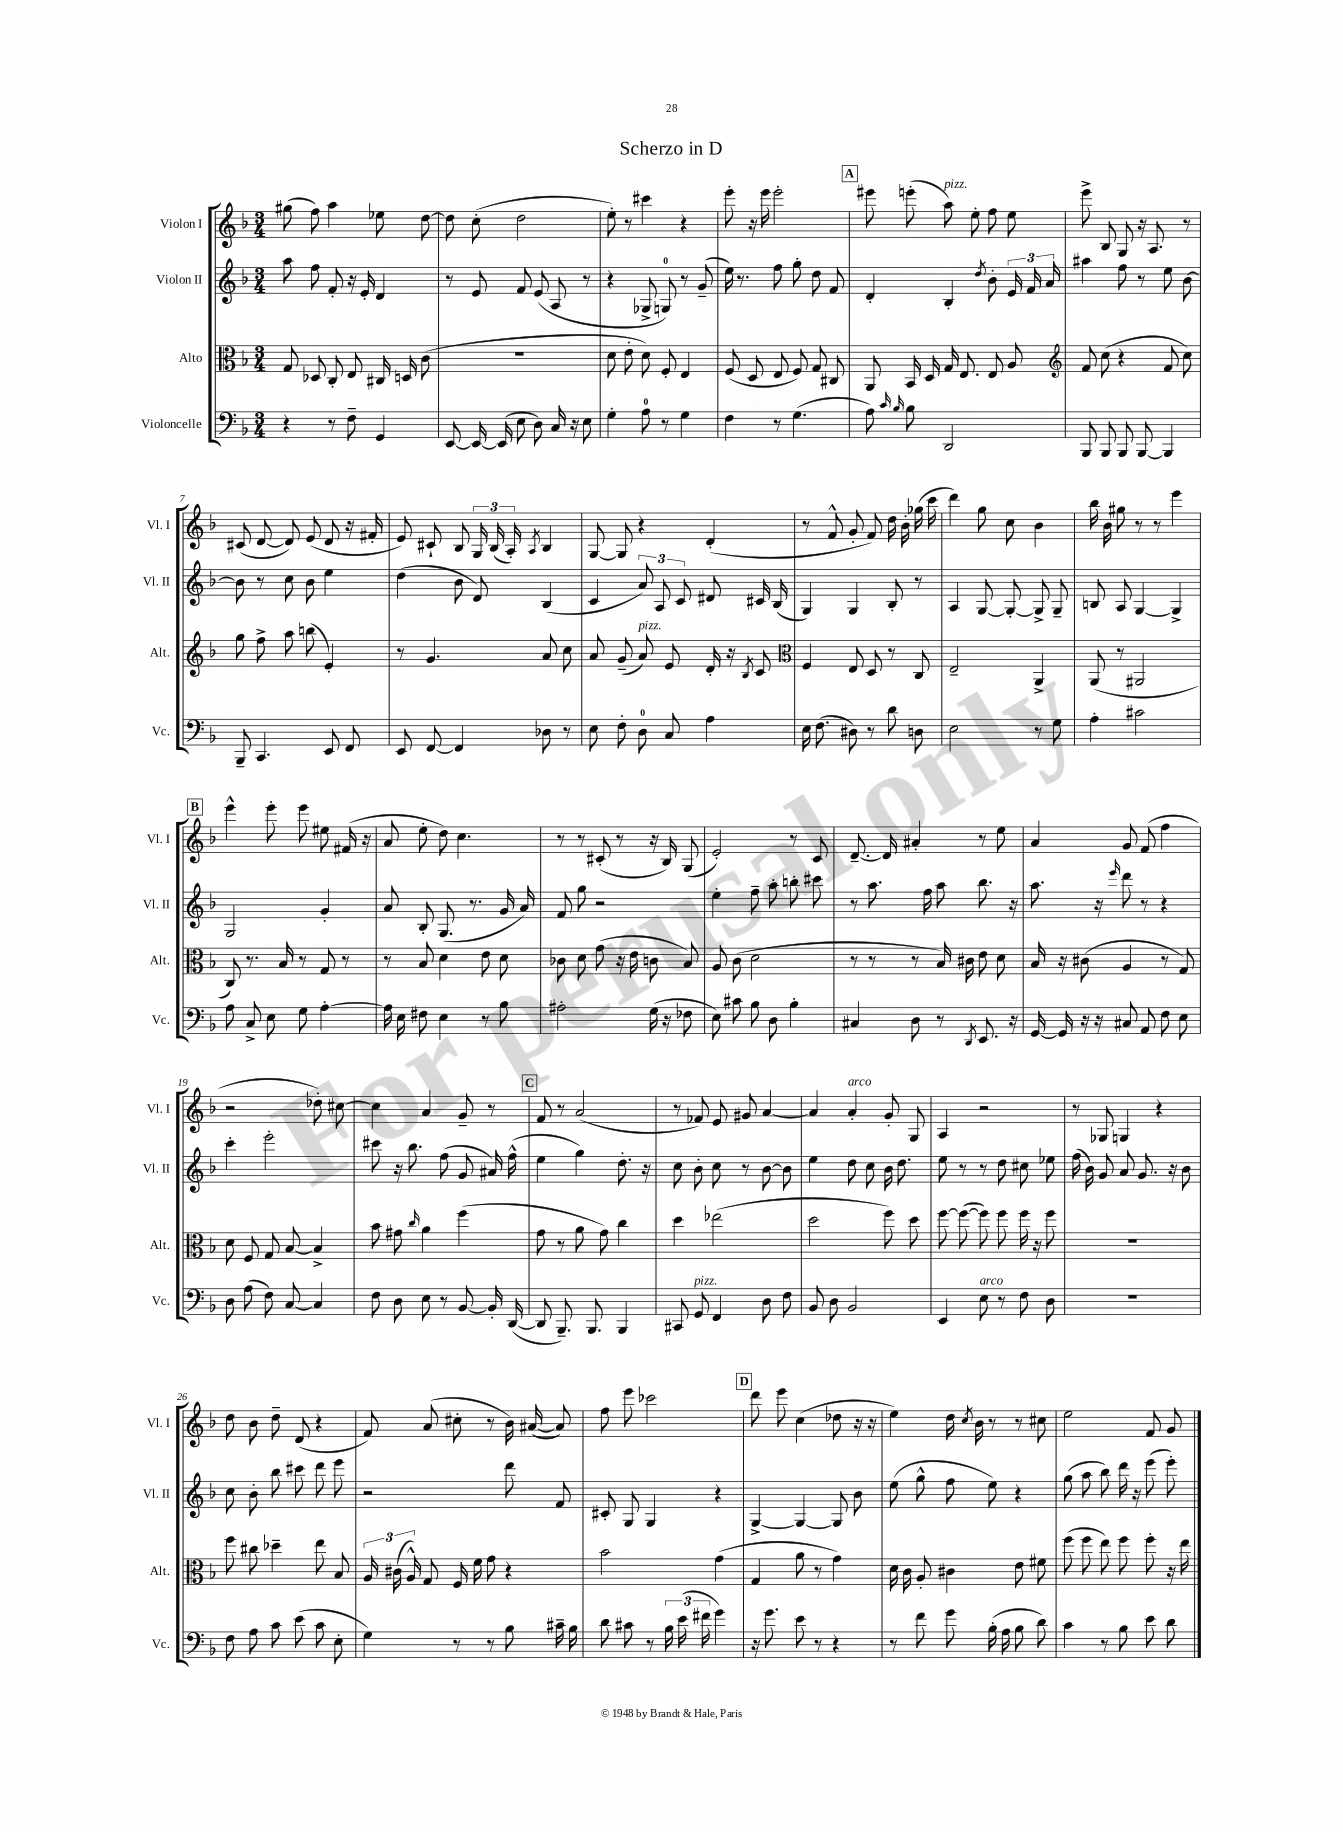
\header { title = "Scherzo in D" }
<<
\new StaffGroup <<
\new Staff = "s0" \with { instrumentName = "Violon I" shortInstrumentName = "Vl. I" } {
    \clef treble \key f \major \numericTimeSignature \time 3/4
    \autoBeamOff gis''8( f''8) a''4 ees''8 d''8~ |
    d''8 c''8-.( d''2 |
    e''8-.) r8 cis'''4 r4 |
    e'''8-. r16 e'''16 e'''2-. |
    \mark \markup { \box "A" } eis'''8 e'''8-.( a''8^\markup { \italic "pizz." }) e''8-. f''8 e''8 |
    e'''8-> bes8 g8 r16 a8. r8 |
    cis'8( d'8~ d'8) e'8( d'8 r16 fis'16-. |
    e'8) cis'8-! bes8 \tuplet 3/2 { g16 bes16( a16-.) } \acciaccatura { a8 } bes4 |
    g8~ g8 r4 d'4-.( |
    r8 f'8-^ g'8-. f'8) d''16 bes'16-. ges''16( c'''16 |
    d'''4) g''8 c''8 bes'4 |
    bes''16 bes'16 gis''8 r8 r8 e'''4 |
    \mark \markup { \box "B" } e'''4-^ e'''8-. e'''8 eis''8 fis'16( r16 |
    a'8 e''8-. d''8) c''4. |
    r8 r8 cis'8-.( r8 r16 bes16) g8( |
    e'2-.) r8 c'8 |
    d'8.~-- d'16 ais'4-. r8 e''8 |
    a'4 g'8 f'8( f''4 |
    r2 des''8-.) cis''8~ |
    cis''4 a'4 g'8-- r8 |
    \mark \markup { \box "C" } f'8 r8 a'2( |
    r8 fes'8) e'8 gis'8 a'4~ |
    a'4 a'4-.^\markup { \italic "arco" } g'8-. g8 |
    a4 r2 |
    r8 ges8 g4 r4 |
    d''8 bes'8 d''8-- d'8( r4 |
    f'8) a'8( cis''8-. r8 bes'16) ais'16~( ais'8) |
    f''8 e'''8 ces'''2 |
    \mark \markup { \box "D" } d'''8 e'''8 c''4( des''8 r16 r16 |
    e''4) d''16 \acciaccatura { c''8 } bes'16 r8 r8 cis''8 |
    e''2 f'8 g'8 \bar "|." |
}
\new Staff = "s1" \with { instrumentName = "Violon II" shortInstrumentName = "Vl. II" } {
    \clef treble \key f \major \numericTimeSignature \time 3/4
    \autoBeamOff a''8 f''8 f'8-. r16 e'16-. d'4 |
    r8 e'8 f'8 e'8( a8 r8 |
    r4 ges8-> g8-0) r8 g'8--( |
    e''16) r8. f''8 g''8-. d''8 f'8 |
    \mark \markup { \box "A" } d'4-. bes4-. \acciaccatura { d''8 } bes'8-. \tuplet 3/2 { e'16 f'16 a'16 } |
    ais''4 f''8 r8 e''8 bes'8~ |
    bes'8 r8 c''8 bes'8 e''4 |
    d''4( bes'8 d'8) bes4( |
    c'4 \tuplet 3/2 { a'8) a8 c'8 } dis'8 cis'16 bes16( |
    g4) g4 bes8-. r8 |
    a4 g8~ g8~-. g8-> g8-- |
    b8 a8 g4~ g4-> |
    \mark \markup { \box "B" } g2 g'4-. |
    a'8 bes8-. g8.( r8. g'16 a'16) |
    f'8 g''8 r2 |
    e''4-. f''8-- a''8-. b''8-. cis'''8 |
    r8 a''8. f''16 a''8 bes''8. r16 |
    a''8. r16 \grace { e'''16 } d'''8 r8 r4 |
    c'''4-. e'''2-. |
    cis'''8 r16 bes''8. f''8( g'8 ais'16) f''16-^( |
    \mark \markup { \box "C" } e''4 g''4) d''8.-. r16 |
    c''8 bes'8-. c''8 r8 bes'8~ bes'8 |
    e''4 d''8 c''8 bes'16 d''8. |
    e''8 r8 r8 d''8 cis''8 ees''8 |
    f''16( bes'16) g'8 a'8 g'8. r16 bes'8 |
    c''8 bes'8-. bes''8 cis'''8 d'''8 e'''8 |
    r2 d'''8 f'8 |
    cis'8-. g8 g4 r4 |
    \mark \markup { \box "D" } g4~-> g4~ g8 bes'8 |
    e''8( g''8-^ f''8 e''8) r4 |
    g''8( a''8 bes''8) d'''16 r16 e'''8( e'''8-.) \bar "|." |
}
\new Staff = "s2" \with { instrumentName = "Alto" shortInstrumentName = "Alt." } {
    \clef alto \key f \major \numericTimeSignature \time 3/4
    \autoBeamOff g8 des8 c8-. e8 cis16 d16 c'8( |
    R2. |
    d'8 e'8-. d'8) f8-. e4 |
    f8( d8 e8 f8) g8 cis8 |
    \mark \markup { \box "A" } a,8 bes,16 d16 g16 e8. e8 a8 |
    \clef treble f'8 c''8( r4 f'8 c''8) |
    g''8 f''8-> a''8 b''8( e'4-.) |
    r8 g'4. a'8 c''8 |
    a'8 g'8--( a'8^\markup { \italic "pizz." }) e'8 d'16-. r16 \acciaccatura { bes8 } c'8 |
    \clef alto f4 e8 d8 r8 c8 |
    e2-- a,4-> |
    a,8( r8 ais,2 |
    \mark \markup { \box "B" } c8) r8. bes16 r8 g8 r8 |
    r8 bes8 d'4 e'8 d'8 |
    ces'8 d'8 g'8( r16 e'16 c'8 bes8) |
    a8 c'8( d'2 |
    r8 r8 r8 bes16) cis'16 e'8 d'8 |
    bes16 r16 cis'8( a4 r8 g8) |
    d'8 f8 g8 bes8~ bes4-> |
    bes'8 gis'8 \grace { c''16 } a'4 f''4( |
    \mark \markup { \box "C" } g'8 r8 a'8 g'8) c''4 |
    d''4 ees''2( |
    d''2 f''8) d''8 |
    f''8~ f''8~( f''8) f''8 f''16 r16 f''8 |
    R2. |
    f''8 cis''8 des''4-- e''8 bes8 |
    \tuplet 3/2 { a16 cis'16( a16-^) } g8 f16 f'16 g'8 r4 |
    bes'2 g'4( |
    \mark \markup { \box "D" } g4 a'8 r8 g'4) |
    d'16 c'16 a8-. cis'4 e'8 fis'8 |
    f''8( f''8 e''8) f''8 f''8-. r16 e''16 \bar "|." |
}
\new Staff = "s3" \with { instrumentName = "Violoncelle" shortInstrumentName = "Vc." } {
    \clef bass \key f \major \numericTimeSignature \time 3/4
    \autoBeamOff r4 r8 f8-- g,4 |
    e,8~ e,16~ e,16( e8 d8) c16 r16 e8 |
    g4-. a8-0 r8 g4 |
    f4 r8 g4.( |
    \mark \markup { \box "A" } a8) \grace { c'16 bes16 } bes8 d,2 |
    bes,,8 bes,,8 bes,,8 bes,,8~ bes,,4 |
    bes,,8-- c,4. e,8 f,8 |
    e,8 f,8~ f,4 des8 r8 |
    e8 f8-. d8-0 c8 a4 |
    e16 f8.( dis8) r8 d'8 d8 |
    e2 r8 g8 |
    a4-. cis'2 |
    \mark \markup { \box "B" } a8 c8-> e8 g8 a4~-. |
    a16 e16 fis8 e4 r8 bes8 |
    ais2-. g16( r16 fes8 |
    e8) cis'8 bes8 d8 bes4-. |
    cis4 d8 r8 \acciaccatura { d,8 } e,8. r16 |
    g,16~ g,16 r16 r16 cis8 a,8 f8 e8 |
    d8 a8( f8) c8~ c4 |
    f8 d8 e8 r8 bes,8~ bes,16-. d,16~( |
    \mark \markup { \box "C" } d,8 bes,,8.--) bes,,8. bes,,4 |
    cis,8 g,8^\markup { \italic "pizz." } f,4 d8 f8 |
    bes,8 d8 bes,2 |
    e,4 e8^\markup { \italic "arco" } r8 f8 d8 |
    R2. |
    f8 a8 c'8 e'8( c'8 e8-. |
    g4) r8 r8 bes8 cis'16-- bes16 |
    d'8 cis'8 r8 \tuplet 3/2 { bes16 e'16( fis'16 } g'4) |
    \mark \markup { \box "D" } r16 g'8. e'8 r8 r4 |
    r8 f'8 g'8 bes16-.( a16 bes8 d'8) |
    c'4 r8 bes8 e'8 d'8 \bar "|." |
}
>>
>>
